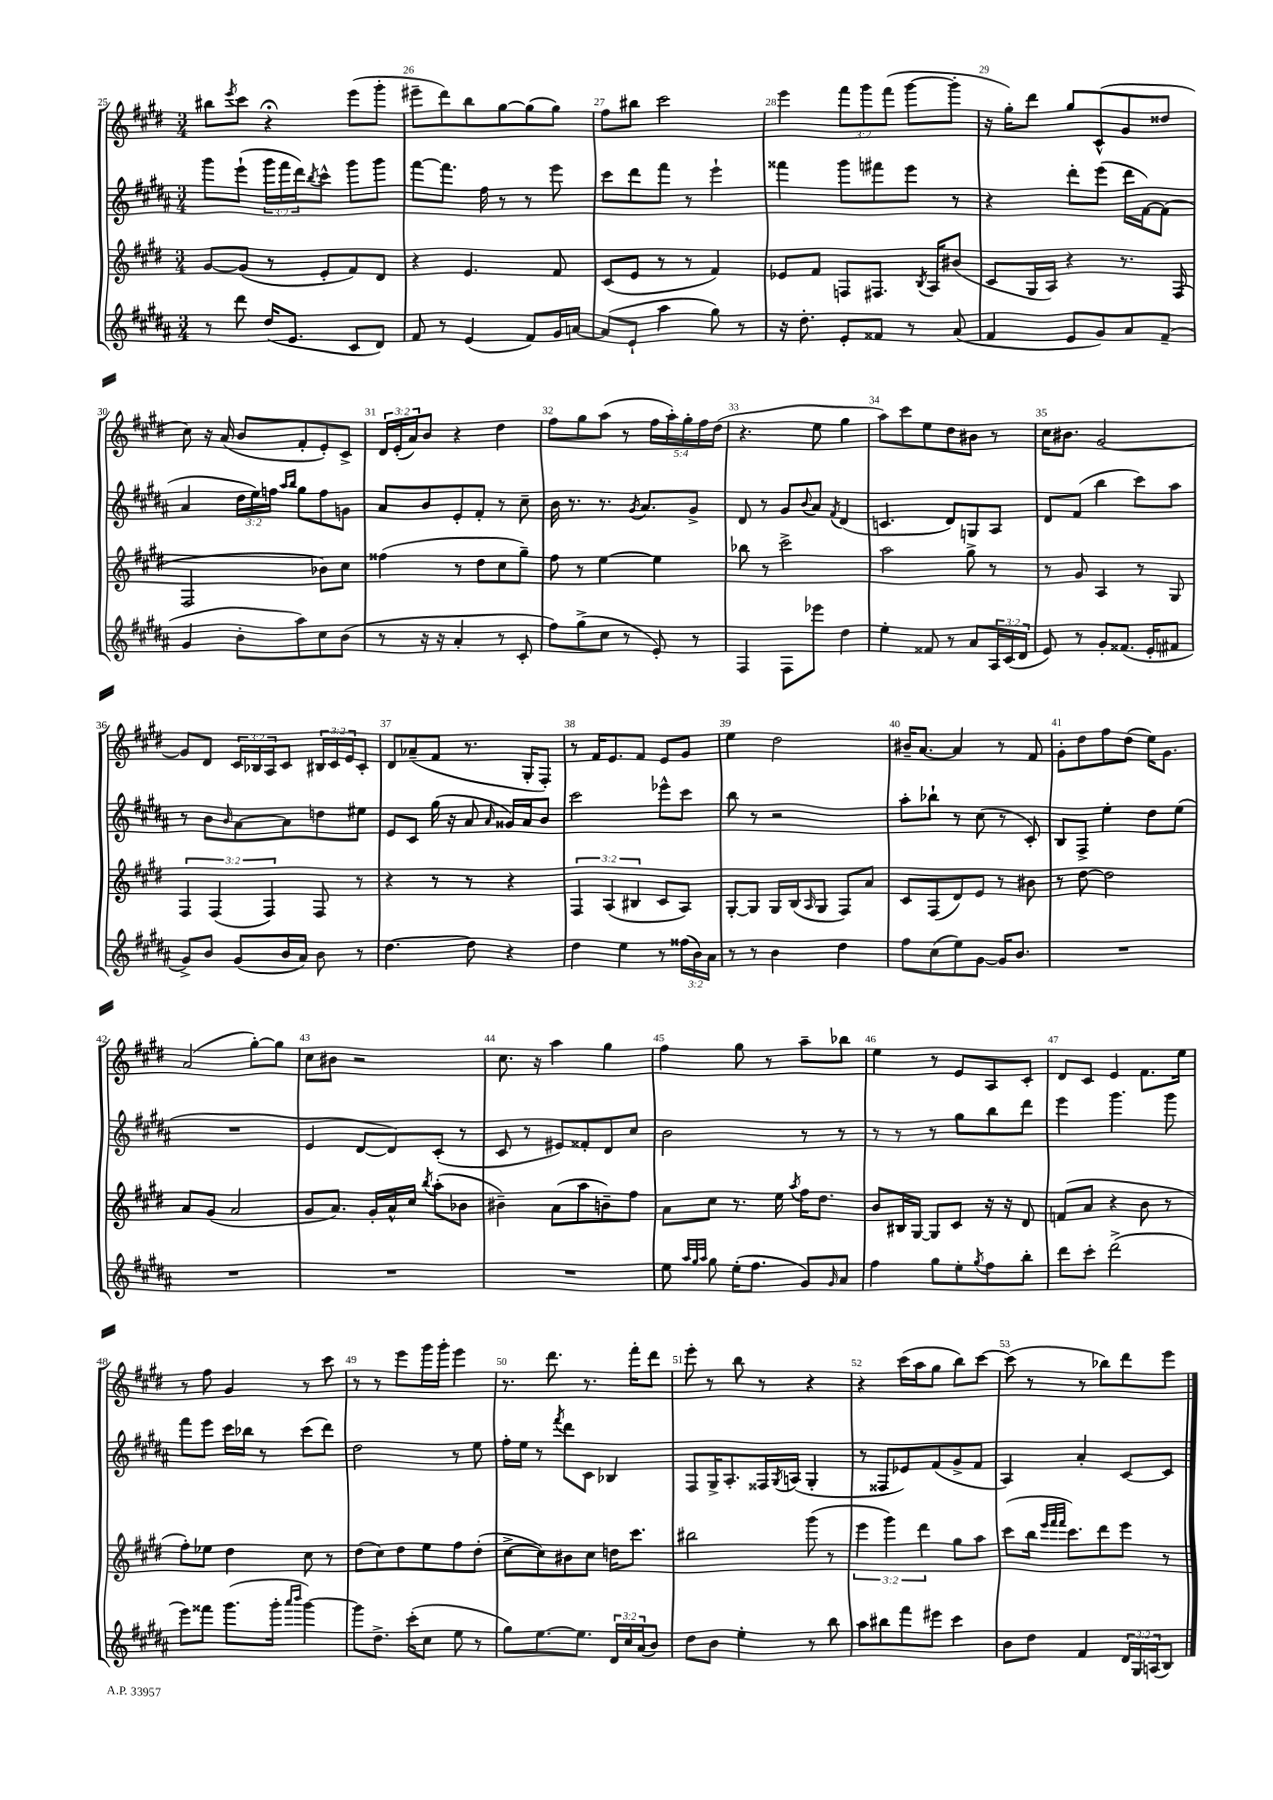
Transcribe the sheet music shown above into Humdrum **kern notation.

**kern	**kern	**kern	**kern
*staff4	*staff3	*staff2	*staff1
*clefG2	*clefG2	*clefG2	*clefG2
*k[f#c#g#d#a#]	*k[f#c#g#d#]	*k[f#c#g#d#a#]	*k[f#c#g#d#]
*M3/4	*M3/4	*M3/4	*M3/4
8r	[8g#	8ggg#	8bb#
.	.	.	8qeee
8ddd#	(8g#]	(8eee`	8ccc#
(16dd#	8r	24ggg#	4r;
.	.	24fff#	.
8.e	.	.	.
.	.	24ddd#)	.
.	.	8qbb	.
.	8e'	8ccc#^^	.
8c#	8f#)	8ggg#	(8eee
8d#)	8d#	8ggg#	8ggg#'
=	=	=	=
8f#	4r	[8fff#	8eee#~
8r	.	8.fff#]	8ddd#)
(4e	4.e	.	8bb
.	.	16ff#	.
.	.	8r	[8gg#
8f#)	.	8r	(8gg#]
16g#	8f#	8eee	8gg#)
[16a	.	.	.
=	=	=	=
(8a]	(8c#	8ccc#	8ff#
8e`	8e	8ddd#	8bb#
4aa#	8r	8fff#	2ccc#
.	8r	8r	.
8gg#)	4f#)	4eee`	.
8r	.	.	.
=	=	=	=
16r	8e-	4fff##	4eee
8.dd#'	.	.	.
.	8f#	.	.
8e'	8F	8ggg#	12fff#
.	.	.	12ggg#
8f##	8.F#	8fff#	.
.	.	.	(12fff#
8r	.	8eee	[8ggg#
.	8qB	.	.
.	16A	.	.
(8a#	(8b#	8r	8ggg#']
=	=	=	=
4f#	8c#	4r	16r
.	.	.	16gg#')
.	16G#	.	8ddd#
.	16A)	.	.
8e	4r	8ddd#'	8gg#
8g#)	.	(8eee	(8c#^^
8a#	8.r	16ddd#	8g#
.	.	[16f#)	.
(8f#~	.	(8f#]	8dd##
.	(16F#	.	.
=	=	=	=
4g#	2F#	4a#	8cc#)
.	.	.	16r
.	.	.	(16a
8b'	.	24dd#	8b
.	.	24ee)	.
.	.	24ff	.
.	.	16qqaa#	.
.	.	16qqbb	.
8aa#)	.	8gg#	8f#'
8cc#	8b-)	8ff	8e')
(8b	8cc#	8g	8c#^
=	=	=	=
8r	(4ff##	8a#	24d#
.	.	.	(24e'
.	.	.	24a)
16r	.	8b	8b
16r	.	.	.
4a#'	8r	8e'	4r
.	8dd#	8f#'	.
8r	8cc#	8r	4dd#
8c#'	8gg#~)	8cc#~	.
=	=	=	=
8ff#)	8ff#	16b	8ff#
.	.	8.r	.
(8gg#^	8r	.	8gg#
8cc#	[4ee	8.r	(8aa
8r	.	.	8r
.	.	8qg#	.
.	.	8.a#	.
8e')	4ee]	.	20ff#
.	.	.	20aa')
.	.	.	20gg#'
8r	.	8g#^	.
.	.	.	20ff#
.	.	.	(20dd#
=	=	=	=
4F#	8bb-	8d#	4.r
.	8r	8r	.
8F#	2ccc#^	8g#	.
.	.	8qqb	.
8eee-	.	8a#	8ee
.	.	8qf#	.
4dd#	.	(4d#	4gg#
=	=	=	=
4ee'	2aa	4.c	8aa)
.	.	.	8ccc#
8f##	.	.	8ee
8r	.	8d#)	8dd#
8a#	8gg#^	8G	8b#
24A#	8r	8A#	8r
(24c#	.	.	.
24d#	.	.	.
=	=	=	=
8e)	8r	8d#	16cc#
.	.	.	8.b#
8r	8g#	(8f#	.
8g#'	4A	4bb	[2g#
(8.f##	.	.	.
.	8r	8ccc#)	.
16e'	.	.	.
8f#	8G#	8aa#	.
=	=	=	=
8g#^)	6F#	8r	8g#]
8b	.	8b	8d#
.	(6F#	.	.
.	.	16qqb	.
(8g#	.	[8a#	24c#
.	.	.	24B-
.	6F#)	.	24A
16b	.	8a#]	8c#
16a#)	.	.	.
8b	8F#	8dd	24B#
.	.	.	24c#
.	.	.	24e
8r	8r	8ee#	8c#'
=	=	=	=
[4.dd#	4r	8e	8d#
.	.	8c#	(8a-~
.	8r	(16gg#	8f#
.	.	16r	.
8dd#]	8r	8a#	8.r
.	.	16qqa#	.
4r	4r	16g##)	.
.	.	16a#	16G#'
.	.	8b	8F#')
=	=	=	=
4dd#	6F#	2ccc#	8r
.	.	.	16f#
.	(6A	.	.
.	.	.	8.e
4ee	.	.	.
.	6B#	.	.
.	.	.	8f#
8r	8c#	8eee-^^	8e
(24ff##	8A)	8ccc#	8g#
24b)	.	.	.
24a#	.	.	.
=	=	=	=
8r	[8G#'	8bb	4ee
8r	8G#]	8r	.
4b	16G#	2r	2dd#
.	(16B	.	.
.	16qqA	.	.
.	8G#	.	.
4dd#	8F#)	.	.
.	8a	.	.
=	=	=	=
8ff#	8c#	8aa#'	16b#~
.	.	.	[8.a
(8cc#	(8F#	8bb-`	.
8ee)	8d#)	8r	4a]
[8g#	8e	(8cc#	.
16g#]	8r	8r	8r
8.b	.	.	.
.	8b#	8c#')	8f#
=	=	=	=
2.r	8r	8B	8g#'
.	[8dd#	8F#^	8dd#
.	2dd#]	4ee'	8ff#
.	.	.	(8dd#
.	.	8dd#	16ee)
.	.	.	8.g#
.	.	(8ee	.
=	=	=	=
2.r	8a	2.r	(2a
.	(8g#	.	.
.	2a	.	.
.	.	.	[8gg#')
.	.	.	8gg#]
=	=	=	=
2.r	8g#	4e	8cc#
.	8.a)	.	8b#
.	.	[8d#	2r
.	16g#'	.	.
.	16a^^	8d#])	.
.	16cc#	.	.
.	8qbb	.	.
.	(8aa'	(8c#'	.
.	8b-	8r	.
=	=	=	=
2.r	4b#~)	8c#	8.cc#
.	.	8r	.
.	.	.	16r
.	(8a	8e#)	4aa
.	8aa	8f##'	.
.	8b~)	8d#	4gg#
.	8ff#	8cc#	.
=	=	=	=
8ee	8a	2b	4ff#
32qqaa#	.	.	.
32qqgg#	.	.	.
32qqaa#	.	.	.
8gg#	8cc#	.	.
(16ee'	8.r	.	8gg#
8.ff#	.	.	.
.	.	.	8r
.	16ee	.	.
.	8qaa	.	.
8g#)	16ff#	8r	8aa~
.	8.dd#	.	.
16qqg#	.	.	.
8a#	.	8r	8bb-
=	=	=	=
4ff#	8b	8r	4ee
.	16B#	8r	.
.	[16G#	.	.
8gg#	8G#]	8r	8r
8ee'	8c#	8gg#	8e
8qgg#	.	.	.
8ff#	16r	8bb	8A
.	16r	.	.
8bb'	8d#	8ddd#	8c#'
=	=	=	=
8ddd#	(8f	4eee	8d#
8ccc#'	8a	.	8c#
(2ddd#^	4r	4.ggg#	4e
.	8b	.	8.f#
.	8r	8ggg#	.
.	.	.	16ee
=	=	=	=
8eee)	8ff#')	8fff#	8r
8fff##	8ee-	8eee	8ff#
(8.ggg#	4dd#	16ccc#	4g#
.	.	16bb-	.
.	.	8r	.
16ggg#'	.	.	.
16qqaaa#	.	.	.
16qqbbb	.	.	.
[4ggg#)	8cc#	(8ccc#	8r
.	8r	8ddd#)	8ccc#
=	=	=	=
8ggg#]	(8dd#	2dd#	8r
8.dd#^	8cc#)	.	8r
.	8dd#	.	8eee
(16ccc#'	.	.	.
8cc#	8ee	.	16ggg#
.	.	.	16ggg#'
8ee	8ff#	8r	4eee
8r	(8dd#'	8ee	.
=	=	=	=
8gg#)	[8cc#^	16ff#'	8.r
.	.	16ee	.
[8.ee	8cc#])	8r	.
.	.	.	8.ddd#
.	.	8qfff#	.
.	8b#	8ddd#	.
8.ee]	.	.	.
.	8cc#	8c#	8.r
24d#	16dd	4B-	.
24cc#	.	.	.
.	8.ccc#	.	16fff#'
(24a#	.	.	.
8b)	.	.	8ddd#
=	=	=	=
8dd#	2bb#	8F#	8eee'
8b	.	16G#^	8r
.	.	8.A#'	.
4ee'	.	.	8bb
.	.	16F##	8r
.	.	8qG#	.
.	.	(16A	.
8r	(8ggg#	4G#'	4r
8bb	8r	.	.
=	=	=	=
8aa#	6eee	8r	4r
8bb#	.	8F##	.
.	6ggg#)	.	.
8fff#	.	8e-)	(16ccc#
.	.	.	16aa
.	6ddd#	.	.
8eee#	.	(8f#	8gg#
4ccc#	8gg#	8g#^	8bb)
.	8aa	8f#	[8ccc#
=	=	=	=
8b	(8ccc#	4A#)	(8ccc#]
8dd#	16bb	.	8r
.	32qqeee	.	.
.	32qqfff#	.	.
.	32qqfff#	.	.
.	8.ccc#)	.	.
4f#	.	4a#'	8r
.	8ddd#	.	8bb-)
24d#	8eee	[8c#	8ddd#
24G#	.	.	.
(24A	.	.	.
8B)	8r	8c#]	8eee
==	==	==	==
*-	*-	*-	*-
